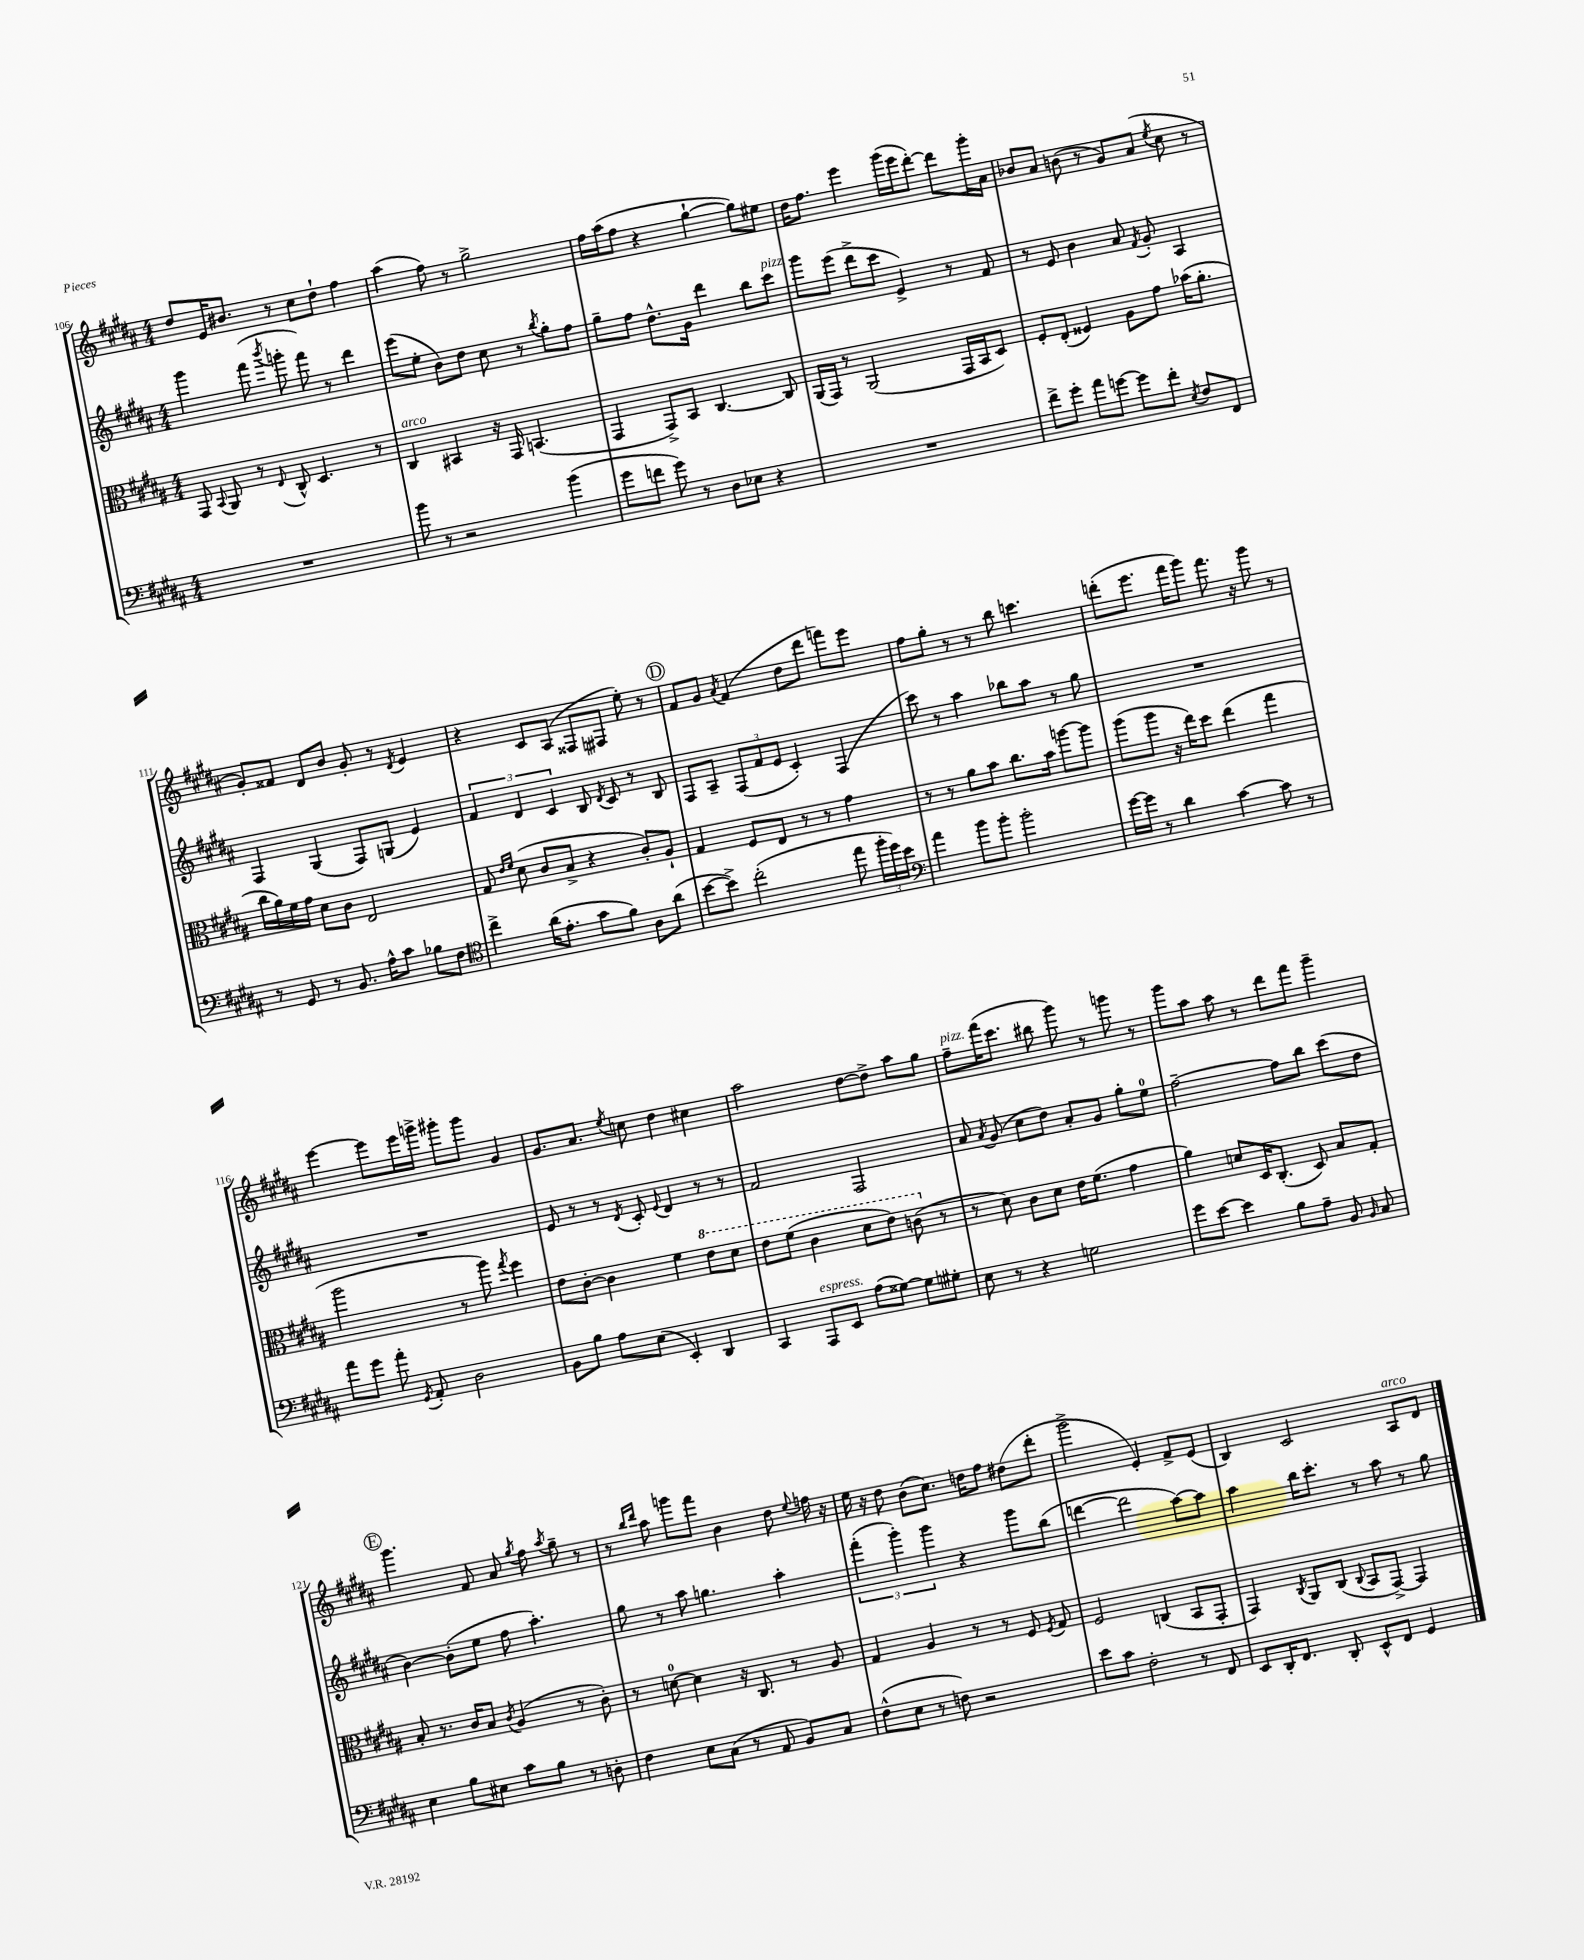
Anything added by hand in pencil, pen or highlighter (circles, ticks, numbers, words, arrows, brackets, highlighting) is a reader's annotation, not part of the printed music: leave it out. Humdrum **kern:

**kern	**kern	**kern	**kern
*staff4	*staff3	*staff2	*staff1
*clefF4	*clefC3	*clefG2	*clefG2
*k[f#c#g#d#a#]	*k[f#c#g#d#a#]	*k[f#c#g#d#a#]	*k[f#c#g#d#a#]
*M4/4	*M4/4	*M4/4	*M4/4
1r	8GG#	4ggg#	8dd#
.	8qqBB	.	.
.	8AA#	.	16e
.	.	.	8.b#
.	8r	(8fff#	.
.	8qqE	8qbbb	.
.	8C#^^	8ggg'	8r
.	4.D#	8fff#)	8cc#
.	.	8r	8dd#`
.	.	4ddd#	4ff#
.	8r	.	.
=	=	=	=
8b	4C#	(8eee	(4aa#
8r	.	8ee'	.
2r	4BB#	8b)	8ff#)
.	.	8dd#	8r
.	16r	8cc#	2gg#^
.	16GG#	.	.
.	(4.BB	8r	.
.	.	8qbb	.
(4b	.	8gg#'	.
.	.	8ff#	.
=	=	=	=
8g#	4GG#	8gg#~	16ff#
.	.	.	(16aa#
8f	.	8ff#	8ff#
8g#)	8GG#^)	8.dd#^^	4r
8r	8BB	.	.
.	.	16g#	.
8D#	[4.C#	4ddd#	[4gg#`
8E-	.	.	.
4r	.	8bb	8gg#])
.	8C#]	8ccc#	8ee#
=	=	=	=
1r	(16AA#	8ggg#	16dd#
.	16GG#)	.	8.ff#
.	8r	(8eee	.
.	(2AA#	8ddd#^	4eee
.	.	8ccc#	.
.	.	4e^)	(16ggg#
.	.	.	16eee
.	.	.	[8ddd#')
.	16GG#	8r	8ddd#]
.	16BB	.	.
.	8D#)	8f#	16ggg#'
.	.	.	16a#
=	=	=	=
8f#^	8F#'	8r	8b-
8g#'	(8E'	8e	8a#
8a#	4F##)	4b	(8b
[8g	.	.	8r
8g]	8A#	8a#	8g#)
.	.	8qf#	.
8f#'	8g#	8g#'	(8a#
8qE	.	.	8qee
8F#	(16b-	4A#	8cc#
.	8.a#'	.	.
8FF#	.	.	8r
=	=	=	=
8r	16cc#	4F#	8g#')
.	16a#)	.	.
8GG#	16f#	.	8f##
.	16g#	.	.
8r	8d#	(4G#	8d#
8.BB	8c#	.	8b
.	2E	8F#)	8g#'
16A#^^	.	.	.
8c#	.	(8G	8r
.	.	.	8qd#
8B-	.	4e)	4e
8F#	.	.	.
=	=	=	=
*clefC4	*	*	*
4cc#^	8G#	6f#	4r
.	16qqe	.	.
.	16qqf#	.	.
.	(8d#	.	.
.	.	6d#	.
(16a#	8c#	.	8c#
8.e'	.	.	.
.	.	6c#	.
.	8B^	.	(8A#
8g#	4r	8B	8F##
.	.	8qd#	.
8f#)	.	8c#	8F#
8A#	8c#')	8r	8ee')
(8a#	8A#`	8B	8r
=	=	=	=
[8b	4G#	8F#	8f#
8b^])	.	8A#~	8g#
.	.	.	8qa#
(2cc#'	8F#	(12F#	(4f#
.	.	12f#	.
.	8E	.	.
.	.	12e	.
.	8r	4c#')	8dd#
.	8r	.	8ddd#
8ee	4g#	(4F#	8fff)
24ff#'	.	.	8eee
24dd#)	.	.	.
24b	.	.	.
=	=	=	=
*clefF4	*	*	*
4a#	8r	8ccc#)	8ff#
.	8r	8r	8gg#'
8b	8a#	4aa#	8r
8b'	8b	.	8r
2b'	8.cc#	8bb-	8bb
.	.	8aa#	4.ccc
.	16b	.	.
.	[8aa	8r	.
.	8aa]	8gg#	.
=	=	=	=
[16g#	(8aa#	1r	(8ddd'
16g#]	.	.	.
8r	8aa#	.	8.eee
4d#	16r	.	.
.	16ee)	.	16fff#
.	8dd#	.	8ggg#)
[4c#	(4ee	.	8.fff#
.	.	.	16r
8c#]	4gg#	.	8ggg#
8r	.	.	8r
=	=	=	=
8a#	2aa#	1r	[4eee
8g#	.	.	.
8a#'	.	.	8eee]
8qGG#	.	.	.
8AA#'	.	.	16eee
.	.	.	16ggg^
2D#	8r	.	8ggg#'
.	8aa#)	.	8ggg#
.	8qgg#	.	.
.	4ff#	.	4g#
=	=	=	=
8BB	8e	8e	8.g#
8B	[8c#'	8r	.
.	.	.	8.a#
8A#	4c#]	8r	.
.	.	8qd#	8qee
(8E	.	8c#'	8cc
.	.	8qqe	.
4EE')	4f#	4d#	4dd#
4DD#	8ee	8r	4cc#
.	8dd#	8r	.
=	=	=	=
4CC#	8ee	2f#	2aa#
.	(8ff#	.	.
8AAA#	4cc#	.	.
8EE	.	.	.
(8A#	8dd#	2F#	[8dd#
[8G##)	8ee)	.	8dd#^]
8G##]	(8cc	.	8aa#
8G#'	8r	.	8gg#
=	=	=	=
8E	8r	8a#	8ff#~
.	.	8qa#	.
8r	8d#)	(8g#	(16fff#
.	.	.	8.ccc#
4r	8c#	8cc#	.
.	8d#	8dd#)	8bb#
2G	16e	8a#'	8ggg#)
.	(8.f#	.	.
.	.	8g#	8r
.	4g#	8gg#'	8ggg
.	.	8ee	8r
=	=	=	=
8g#	4a#)	[2ff#~	8ggg#
[8e	.	.	8aa#
4e]	8d	.	8aa#
.	16D#	.	8r
.	(8.C#'	.	.
8B	.	8ff#]	8ddd#
8A#~	8D#)	8bb	8fff#
8BB	8B	(8ccc#	4ggg#~
16qqBB	.	.	.
8C#	8G#'	8dd#	.
=	=	=	=
4E	8B'	[4b)	4.ggg#
.	8.r	.	.
8B	.	(8b']	.
.	16c#	.	.
8E#	8B	8ee	8f#
.	8qc#	.	.
8c#	(4A#	8ff#	8a#
.	.	.	8qgg#
8B	.	4.aa#')	8ff#
.	.	.	8qaa#
8r	8r	.	8gg#~
8D'	8c#')	.	8r
=	=	=	=
4F#	8r	8gg#	8r
.	.	.	16qqbb
.	.	.	16qqddd#
.	[8d	8r	8aa#
8E	4d]	8aa#	8ggg
(8C#	.	4.gg	8fff#
8r	16r	.	4b
.	8.C#	.	.
8AA#	.	.	.
8BB)	8r	4aa#'	8dd#
.	.	.	8qqee
8C#	8A#	.	16ff
.	.	.	16r
=	=	=	=
(8F#^^	4G#	(6fff#'	16ee
.	.	.	16r
8E	.	.	8dd#
.	.	6ggg#')	.
8r	4A#	.	(8b
.	.	6ggg#	.
8F)	.	.	8.cc#)
2r	8r	4r	.
.	.	.	16dd
.	8r	.	8ff#
.	8F#	8ggg#	(8dd#
.	8qF#	.	.
.	8G#	(8bb	8ddd#'
=	=	=	=
8e	2F#	[4ddd	2ggg#^
8c#	.	.	.
2F#'	.	2ddd]	.
.	(4C	.	4e')
8r	8BB	[8aa#)	8f#^
8FF#	8GG#'	8aa#]	(8e
=	=	=	=
8EE	4GG#)	4aa#	4B)
16DD#'	.	.	.
8.FF#	.	.	.
.	8qC#	.	.
.	8AA#	16bb	2c#
.	.	8.ccc#'	.
8DD#'	(8C#	.	.
.	8qqC#	.	.
8EE^^	8BB	8r	.
8FF#	[8GG#^)	8aa#	.
4GG#	4GG#]	8r	8A#
.	.	8gg#	8d#
==	==	==	==
*-	*-	*-	*-
